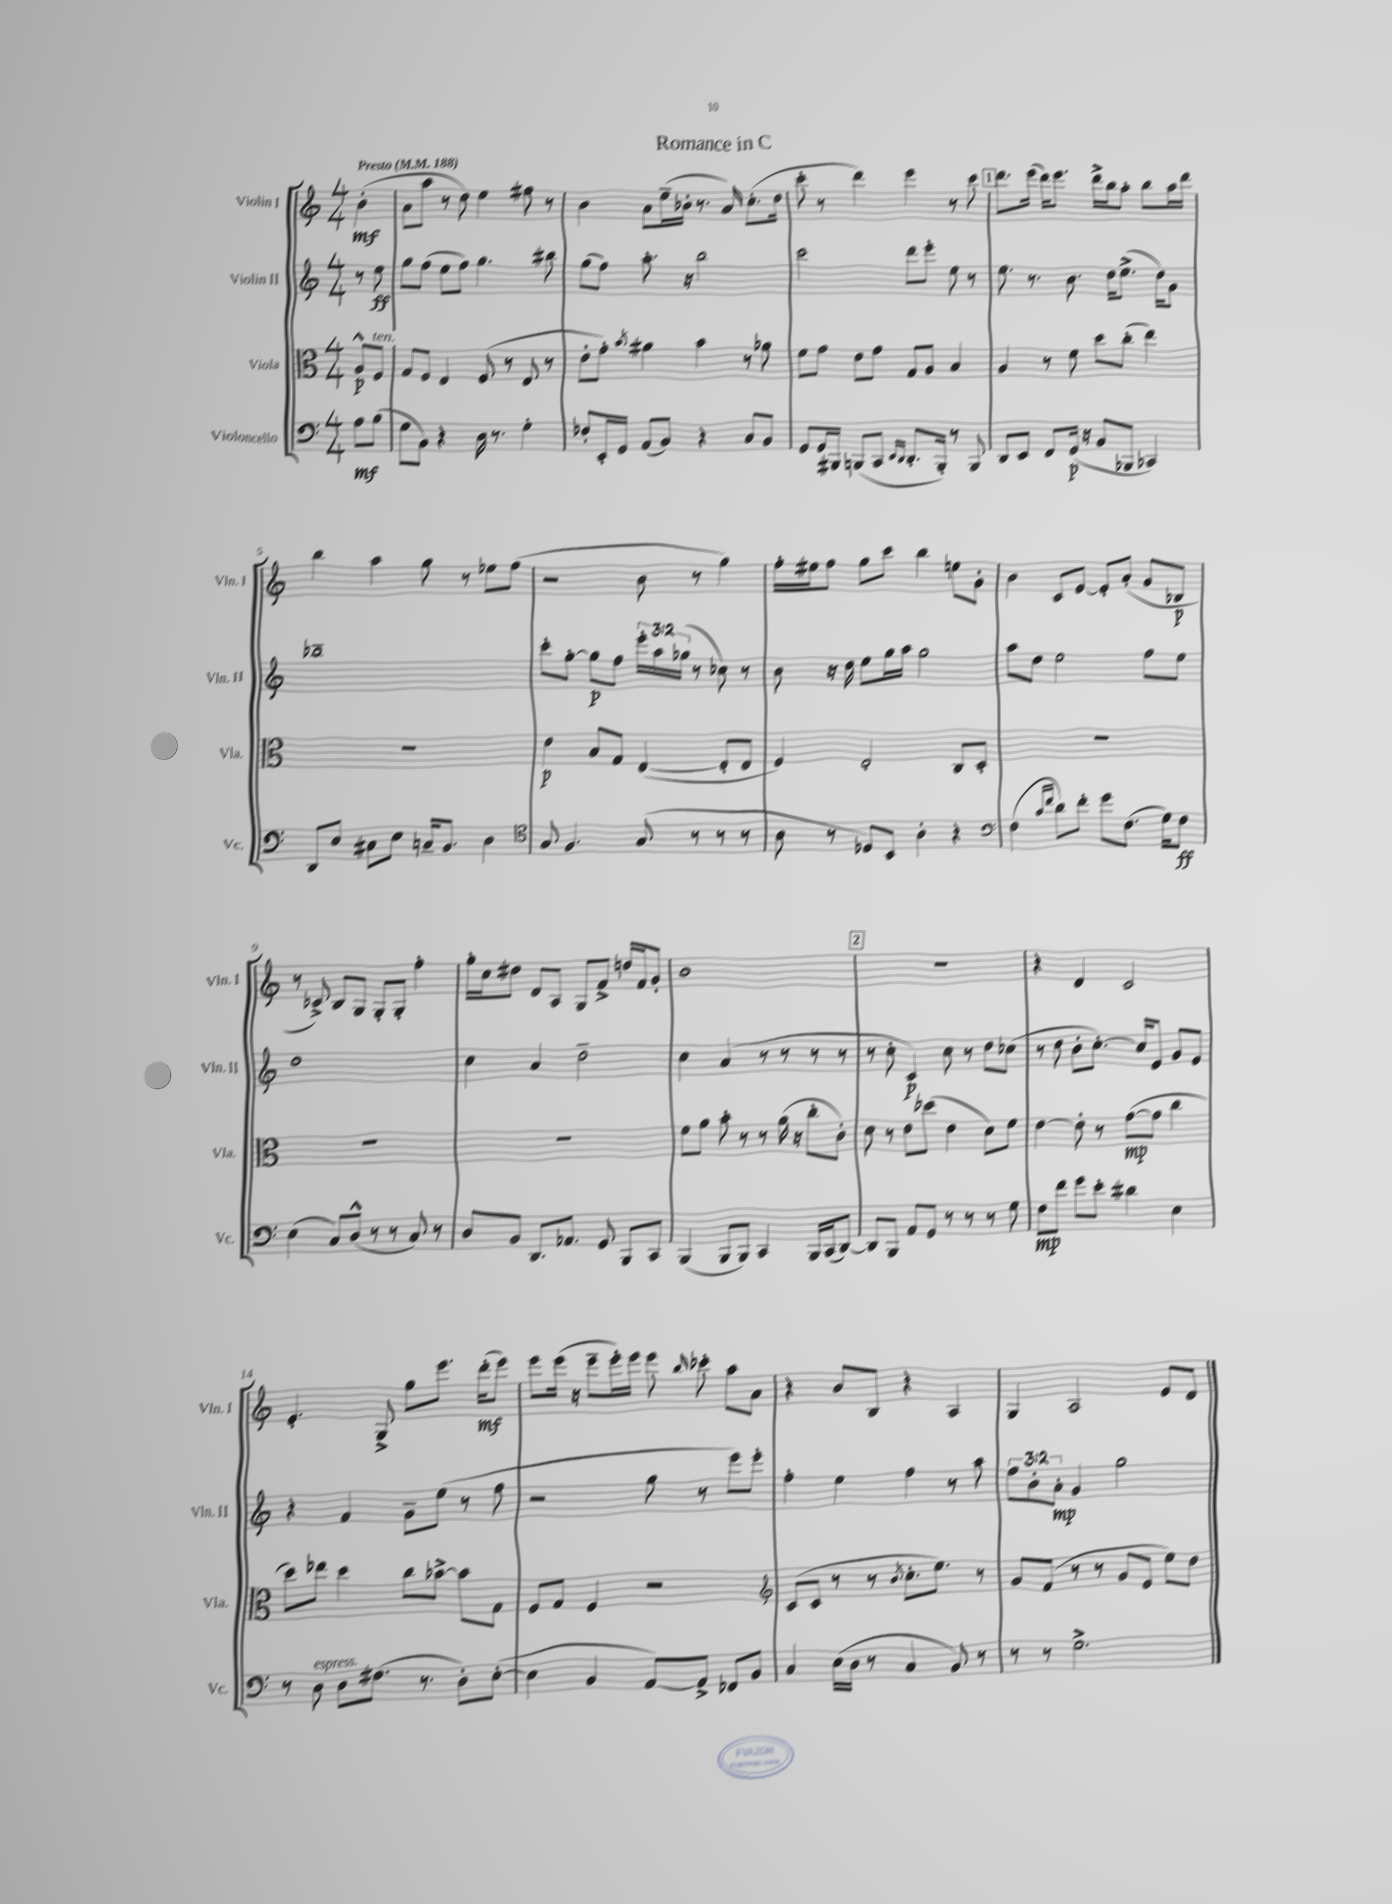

**kern	**kern	**kern	**kern
*staff4	*staff3	*staff2	*staff1
*clefF4	*clefC3	*clefG2	*clefG2
*k[]	*k[]	*k[]	*k[]
*M4/4	*M4/4	*M4/4	*M4/4
*MM188	*MM188	*MM188	*MM188
8A	8A^^	8r	(4b'
(8B	8F	8ee	.
=	=	=	=
8G	8G	8gg	8a
8BB)	8F	(8ff	8aa
4r	4E	8ee	8r
.	.	8ff)	8dd)
16D	(8F	4.gg	4ee
8.r	.	.	.
.	8r	.	.
4G'	8E	.	8ff#
.	8r	8bb#	8r
=	=	=	=
8F-'	8e'	(8gg	4b
16EE'	8g')	8ff)	.
16GG	.	.	.
.	8qb	.	.
(8AA	4a#	8.aa'	8a
8BB)	.	.	(16ee~
.	.	16r	16b-'
4r	4b	2bb	8.r
.	.	.	16a)
8C	8r	.	(8.cc'
8BB	8a-	.	.
.	.	.	16dd
=	=	=	=
8GG	8f	2ccc	8ccc'
16GG	8g	.	8r
16BBB#	.	.	.
(8BBB	8e	.	4ddd)
8CC	8g	.	.
16qqEE	.	.	.
16qqDD	.	.	.
8.DD'	8G	8ddd	4eee
.	8A	8eee'	.
16BBB')	.	.	.
8r	4B	8ee	8r
8BBB	.	8r	8ccc
=	=	=	=
8DD	4A	8.ee	8.ddd
8EE	.	.	.
.	.	8.r	(16eee
8FF	8r	.	16ddd)
.	.	.	8.eee
(16GG	8f	8.b	.
16r	.	.	.
8BB	8dd	.	16ddd^
.	.	16dd	16bb
8BBB-	(8cc'	(8.ee^	8aa'
4CC-)	4ee)	.	8bb
.	.	16dd)	.
.	.	8g	16aa
.	.	.	16ddd
=	=	=	=
8DD	1r	1bb-~	4bb
8E	.	.	.
8C#	.	.	4aa
8E	.	.	.
16C~	.	.	8gg
8.BB	.	.	.
.	.	.	8r
4D	.	.	8ee-
.	.	.	(8ff
=	=	=	=
*clefC4	*	*	*
8G	4e	8ccc'	2r
4.F	.	[8gg'	.
.	8B	8gg]	.
.	8G	8ff	.
(8G	([4E	24eee'	8b
.	.	24aa	.
.	.	(24gg-	.
8r	.	8r	8r
8r	8E']	8cc-)	4gg)
8r	8E	8r	.
=	=	=	=
8A	4F)	8b	16ff'
.	.	.	16ee#
8r	.	16r	8ff
.	.	16dd	.
8D-)	2E'	8ee	8gg
8BB	.	16gg	8ccc
.	.	16aa	.
4A'	.	2gg	4bb
4r	8C	.	8ee
.	8D'	.	8g'
=	=	=	=
*clefF4	*	*	*
(4F	1r	8aa	4b
.	.	8dd	.
16qqc	.	.	.
16qqf	.	.	.
8d)	.	2ee	8c
8f'	.	.	[8e
8g	.	.	8e']
(8.F	.	.	(8a'
.	.	8ff	8g
16G)	.	.	.
8F	.	8ee	8B-
=	=	=	=
(4E	1r	1dd	8r
.	.	.	8c-^)
8C)	.	.	8B
(8D^^	.	.	8G
8r	.	.	8G'
8r	.	.	8G'
8C)	.	.	4ff'
8r	.	.	.
=	=	=	=
8D	1r	4cc	16gg'
.	.	.	16cc
8BB	.	.	8dd#
8.DD	.	4a	8d
.	.	.	8A
8.AA-	.	.	.
.	.	2dd~	8G
8GG	.	.	8f^
8BBB	.	.	16dd
.	.	.	16f
8CC	.	.	8g'
=	=	=	=
(4BBB	8f	4cc	1b
.	8a	.	.
8BBB	8b'	(4a	.
8BBB)	8r	.	.
4CC	8r	8r	.
.	(16a	8r	.
.	16r	.	.
16BBB	8cc'	8r	.
(16CC	.	.	.
[8DD)	8c')	8r	.
=	=	=	=
8DD]	8d	8r	1r
8BBB	8r	8cc'	.
8AA	8e	4c)	.
8GG	(8dd-	.	.
8r	4e	8cc	.
8r	.	8r	.
8r	8d)	8dd	.
8G	8f	(8cc-	.
=	=	=	=
8F	[4e	8r	4r
8f	.	8dd	.
8g	8e']	8b'	4d
8e'	8r	[8.cc')	.
4d#	([8g	.	2c
.	.	16cc]	.
.	8g]	8e	.
4E	4cc	8g	.
.	.	8e	.
=	=	=	=
8r	8dd)	4r	4.e'
8D	8ee-	.	.
8D	4dd	4f	.
(8.F#	.	.	8G^
.	8cc	8g~	8gg
8.r	.	.	.
.	[8b-^	(8ee	8.eee
8D')	8b-]	8r	.
.	.	.	(16ddd'
([8E'	8G	8ff	8eee)
=	=	=	=
4E]	8F	2r	8eee
.	8G	.	(16eee
.	.	.	16r
4BB	4F	.	8eee~
.	.	.	16eee')
.	.	.	16eee
[8AA)	2r	8gg	8eee
.	.	.	16qqbb
8AA^]	.	8r	8ccc-'
8FF-	.	8eee)	8aa
8BB	.	8eee'	8a
=	=	=	=
*	*clefG2	*	*
4C	(8c	4ff'	4r
.	8c	.	.
(16E	8r	4ee	8b
16D	.	.	.
8r	8r	.	8B
.	8qb	.	.
4C	8.cc'	4ff	4r
.	8.ee)	.	.
8BB)	.	8r	4A
8r	8r	8aa	.
=	=	=	=
8r	8g	12ff	4G
.	.	12b'	.
8r	(8f	.	.
.	.	12a'	.
2.G^	8r	4g	2A
.	8r	.	.
.	8g	2gg	.
.	8e	.	.
.	8ee)	.	8e
.	8dd	.	8d
==	==	==	==
*-	*-	*-	*-
